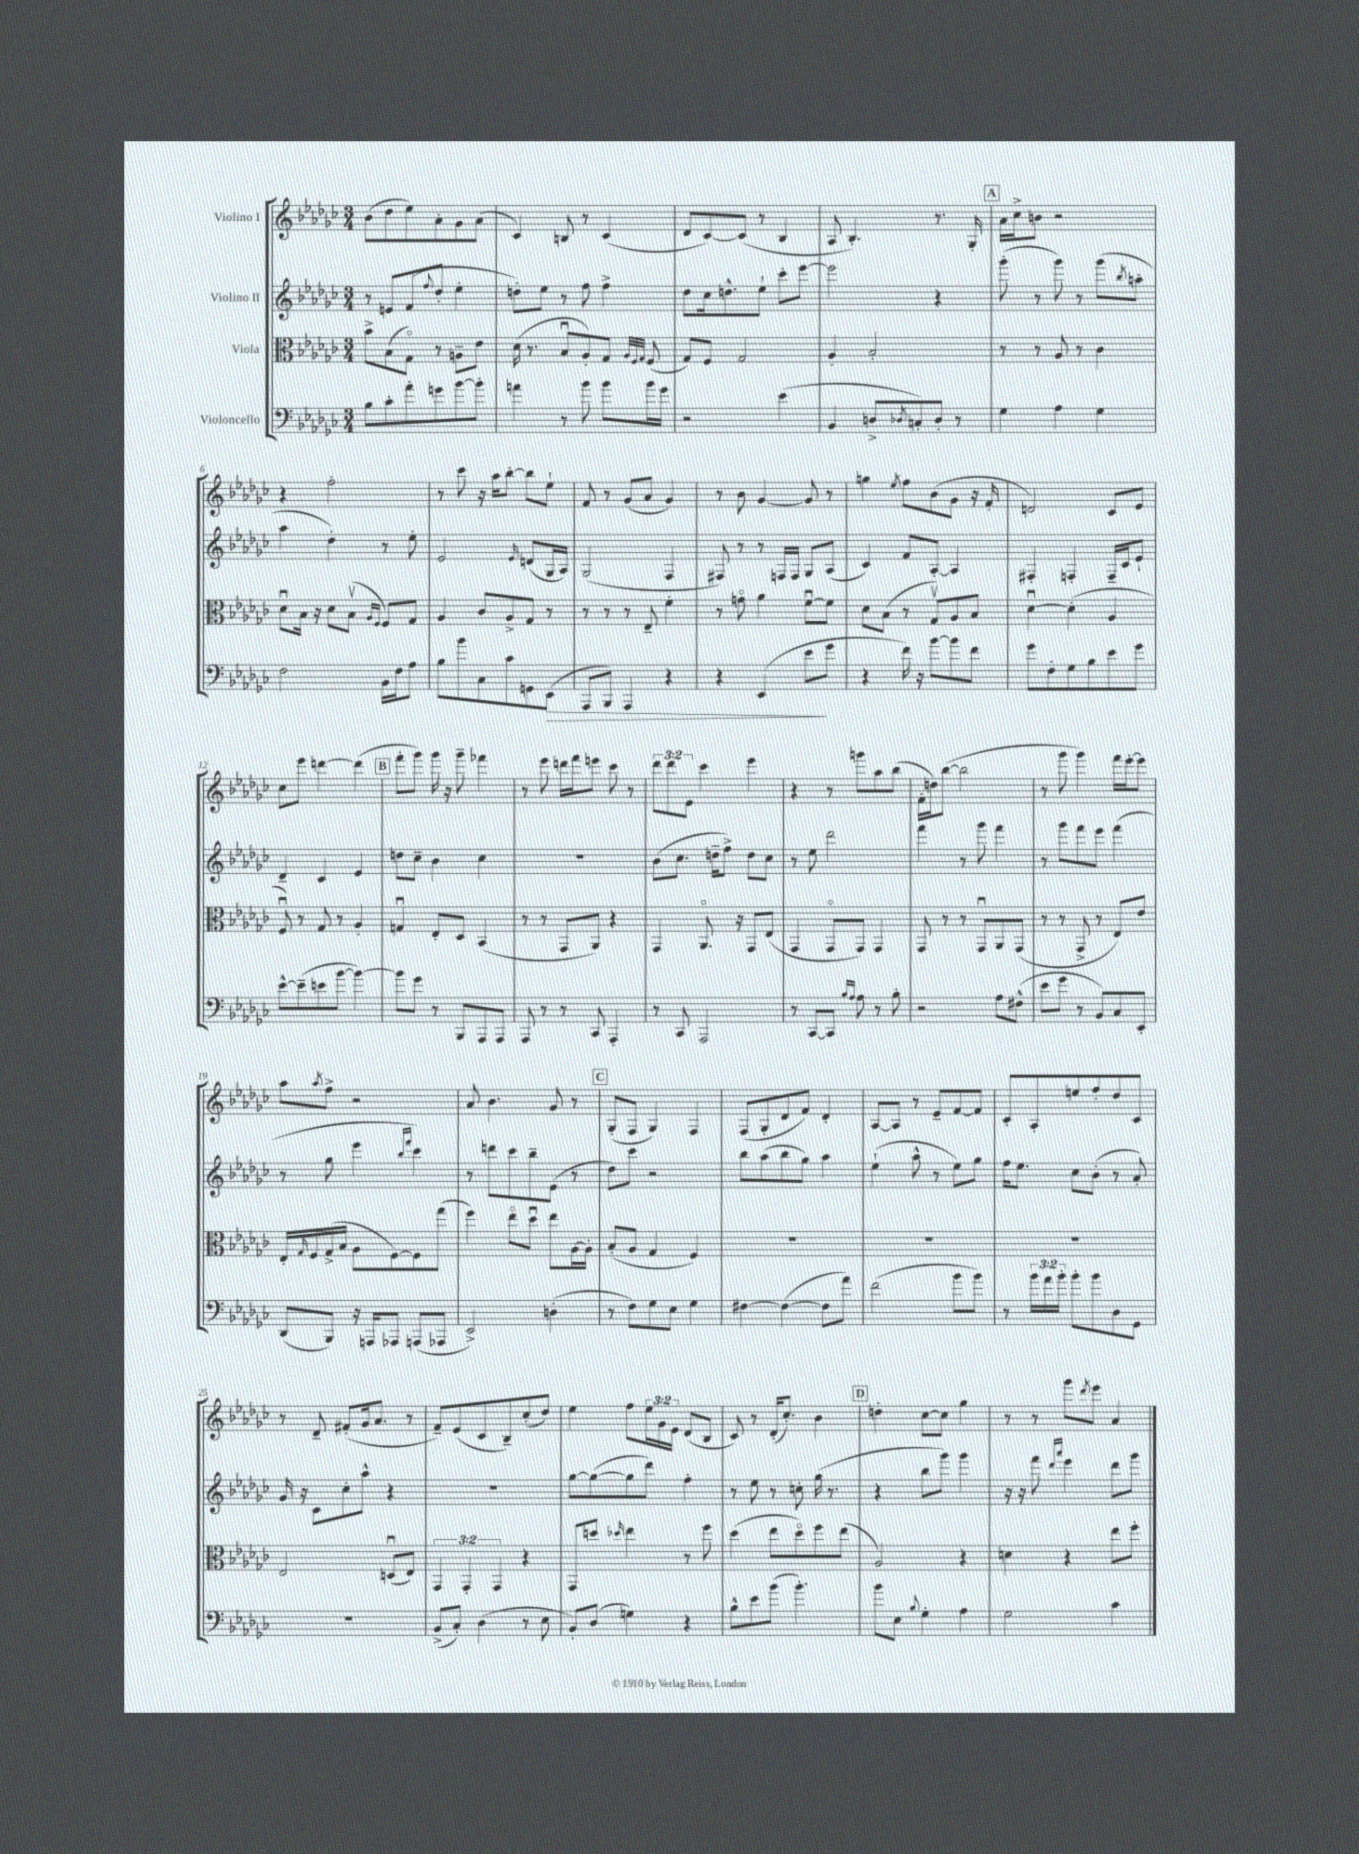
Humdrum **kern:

**kern	**dynam	**kern	**kern	**kern
*part4	*part4	*part3	*part2	*part1
*staff4	*staff4	*staff3	*staff2	*staff1
*I"Violoncello	*	*I"Viola	*I"Violino II	*I"Violino I
*clefF4	*	*clefC3	*clefG2	*clefG2
*k[b-e-a-d-g-c-]	*	*k[b-e-a-d-g-c-]	*k[b-e-a-d-g-c-]	*k[b-e-a-d-g-c-]
*M3/4	*	*M3/4	*M3/4	*M3/4
=1	=1	=1	=1	=1
8B-\L	.	8b-^\L	8r	(8b-\L
8c-'\	.	(8B-\	8en/L	8dd-\
8a-'\	.	8G-\J)	(8f/	8ee-\)
.	.	.	8qqff/	.
8gn\	.	8r	8dd-'/J	8a-'\
[8b-\	.	8An~\L	4ee-'\	8g-\
8b-'\J]	.	8e-\J	.	(8a-\J
=2	=2	=2	=2	=2
4an\	.	(16d-\	8ddn'\L)	4c-/)
.	.	8.r	.	.
.	.	.	8ee-\J	.
8r	.	8B-u/L	8r	8Bn/
8b-\	.	8A-'/)	8ff\	8r
8b-\L	.	8G-/J	4ff^\	(4c-/
.	.	32qqA-/LLL	.	.
.	.	32qqF/	.	.
.	.	32qqG-/JJJ	.	.
16b-\L	.	(8F/	.	.
16g-\JJ	.	.	.	.
=3	=3	=3	=3	=3
2r	.	8G-/L)	8dd-\L	8d-/L
.	.	8F/J	16cc-\k	[8c-/)
.	.	.	8.ddn^^\	.
.	.	2G-/	.	(8c-/J]
.	.	.	8ee-`\J	8r
(4e-\	.	.	8ccc-'\L	4B-/
.	.	.	[8eee-\J	.
=4	=4	=4	=4	=4
4BB-/	.	4A-'/	2eee-\]	8A-/
.	.	.	.	4.B-'/)
8Dn^/L	.	2B-'/	.	.
8qD-X/	.	.	.	.
8Cn'/)	.	.	.	.
8D-'/J	.	.	4r	8.r
8r	.	.	.	.
.	.	.	.	16G-'/
!!LO:REH:place=s1:t=A
=5	=5	=5	=5	=5
4G-\	.	8r	(8ggg-'\	16a-\LL
.	.	.	.	16cc-^\J
.	.	8r	8r	8bn\J
4A-\	.	8A-/	8ggg-\)	2r
.	.	8r	8r	.
4G-\	.	4c-\	(8ggg-\L	.
.	.	.	8qbb-/	.
.	.	.	8aan'\J	.
!!LO:LB:g=z
=6	=6	=6	=6	=6
2F\	.	8d-u\L	4aa-\	4r
.	.	16B-\Jk	.	.
.	.	16r	.	.
.	.	8d-\L	4dd-'\)	2ff'\
.	.	(8B-v\J	.	.
.	.	16qqA-/LL	.	.
.	.	16qqF/JJ	.	.
16BB-\LL	.	8F/L)	8r	.
16F\J	.	.	.	.
8A-\J	.	8G-/J	8ee-'\	.
=7	=7	=7	=7	=7
8B-\L	.	4A-/	2e-/	8r
8b-\	.	.	.	8ccc-\
8C-\	.	8c-/L	.	16r
.	.	.	.	16aa-\KL
8c-\	.	8A-^/	.	[8bb-'\J
.	.	.	16qqe-/	.
8GGn\	.	8G-/J	(8dn/L	8bb-\L]
!	!LO:HP:b	!	!	!
(8EE-\J	>	8r	16G-/L	8ee-`\J
.	.	.	16A-/JJ)	.
=8	=8	=8	=8	=8
8AAA-/L	.	8r	(2G-/	8f/
8BBB-/J)	.	8r	.	8r
4AAA-/	.	8r	.	(8g-/L
.	.	8E-~/	.	8a-/J
4r	.	4f'\	4F/	4g-/)
=9	=9	=9	=9	=9
4r	.	8r	8F#X/)	8r
.	.	8gn\	8r	8b-\
(4EE-/	.	4a-\	8r	[4g-/
.	.	.	16Fn/LL	.
.	.	.	16F/JJ	.
8e-\L	.	[8fu\L	8G-/L	8g-/]
8g-\J	]	8f\J]	(8A-/J	8r
=10	=10	=10	=10	=10
4r	.	8d-\L	4c-/)	4ggn\
.	.	(8B-\J	.	.
.	.	.	.	8qee-/
16f\)	.	8r	8f/L	8ff\L
16r	.	.	.	.
[8b-\L	.	8G-v/L)	[8A-'/J	(8b-\
8b-\]	.	8A-/	4A-/]	8g-\J
8f\J	.	8B-/J	.	16r
.	.	.	.	16f'/
=11	=11	=11	=11	=11
8g-\L	.	[4d-u\	4F#X'/	2dn/)
8F'\	.	.	.	.
8G-\	.	(4d-'\]	4Fn'/	.
8B-\	.	.	.	.
8e-\	.	4A-/	16F~/LL	8c-/L
.	.	.	16c-/J	.
8g-\J	.	.	8e-`/J	8e-/J
!!LO:LB:g=z
=12	=12	=12	=12	=12
[8e-^^\L	.	8Fu/)	4d-~/	8cc-\L
(8e-~\]	.	8r	.	8eee-\J
8en\	.	8G-/	4c-/	[4dddn\
[8b-\J	.	8r	.	.
4b-\_)	.	4A-'/	4e-/	(4ddd\]
!!LO:REH:place=s1:t=B
=13	=13	=13	=13	=13
8b-\L]	.	4Gnu/	8ddn\L	8fff'\L
8g-\J	.	.	8cc-~\J	8ggg-\J)
8r	.	8E-'/L	4b-\	16ggg-\
.	.	.	.	16r
8BBB-/L	.	8D-/J	.	8ggg-~\
8AAA-/	.	(4BB-/	4cc-\	4fff-X\
8AAA-/J	.	.	.	.
=14	=14	=14	=14	=14
8AAA-/	.	8r	2.r	8r
8r	.	8r	.	8eee-\
8r	.	8GG-/L	.	16dddn\LL
.	.	.	.	16fff\J
8CC-/	.	8AA-/J)	.	8eeen\J
4AAA-'/	.	4r	.	8ccc-\
.	.	.	.	8r
=15	=15	=15	=15	=15
8r	.	4GG-/	(8b-\L	12ddd-\L
.	.	.	.	12ddd-\
8CC-/	.	.	8.cc-\J	.
.	.	.	.	12e-\J
2AAA-/	.	8.AA-/	.	4ccc-\
.	.	.	16ddn~\KL	.
.	.	.	8ff^\J)	.
.	.	16r	.	.
.	.	8GG-/L	8dd\L	4eee-\
.	.	(8E-/J	8cc-\J	.
=16	=16	=16	=16	=16
8r	.	4GG-/	8r	4r
[8CC-/L	.	.	8ee-\	.
8CC-/J]	.	8GG-/L	2ddd-\	8r
16qqB-/LL	.	.	.	.
16qqA-/JJ	.	.	.	.
8A-\	.	8GG-/J)	.	8gggn\L
8r	.	4GG-/	.	8aa-\
8B-'\	.	.	.	(8bb-\J
=17	=17	=17	=17	=17
2r	.	8GG-/	4fff\	16f'\LL
.	.	.	.	16ddn\J)
.	.	8r	.	([8bb-\J
.	.	8r	8r	2bb-\]
.	.	8GG-u/L	8ggg-\	.
8A-\L	.	8AA-/	4fff\	.
(8F#X^^\J	.	(8GG-/J	.	.
=18	=18	=18	=18	=18
8e-\L	.	8r	8r	8r
8g-\J	.	8r	8ggg-\L	8ggg-\
8r	.	8GG-^/	8fff\	4ggg-\)
8BB-/L)	.	8r	8eee-\J	.
8C-/	.	8E-/L)	(4fff\	16fff\LL
.	.	.	.	[16eee-'\J
8EE-'/J	.	8e-/J	.	8eee-\J]
!!LO:LB:g=z
=19	=19	=19	=19	=19
(8DD-/L	.	16E-'/LL	8r	8aa-\L
.	.	16qqG-/	.	.
.	.	16F/	.	.
.	.	.	.	8qaa-/
8BBB-/J)	.	(16G-^/	8gg-\	8ff^\J
.	.	16B-/JJ	.	.
16r	.	8A-\L	4eee-\	2r
16AAAn/KL	.	.	.	.
8AAA-X/J	.	[8F\)	.	.
.	.	.	16qqbb-/LL	.
.	.	.	16qqfff/JJ	.
(8AAAn/L	.	8F\]	4ccc-\)	.
8AAA-X/J	.	(8gg-\J	.	.
=20	=20	=20	=20	=20
2EE-^/)	.	4ff\)	8r	8a-/
.	.	.	8dddn\L	4.b-\
.	.	8ee-\L	8ccc-\	.
.	.	8dd-u\J	8bb-~\	.
(4Dn'\	.	8ee-\L	(8e-\J	8g-/
.	.	[16A-\L	8r	8r
.	.	16A-'\JJ]	.	.
!!LO:REH:place=s1:t=C
=21	=21	=21	=21	=21
8r	.	(8B-'/L	8dd-\L)	(8G-'/L
8F\L)	.	8A-/J	8ccc-\J	8F/J
8G-\	.	4G-/	2r	4G-/)
8E-\J	.	.	.	.
4G-\	.	4F/)	.	4F/
=22	=22	=22	=22	=22
[4F#X\	.	2.r	8bb-\L	(8F/L
.	.	.	(8aa-\	8G-'/
(4F#\_	.	.	8bb-\	8d-/
.	.	.	8gg-\J)	8f/J)
8F#\L]	.	.	4aa-\	4d-'/
8a-\J)	.	.	.	.
=23	=23	=23	=23	=23
(2f\	.	2.r	(4ee-`\	[8A-/L
.	.	.	.	8A-/J]
.	.	.	8aa-^^\	8r
.	.	.	8r	8e-~/L
8b-\L	.	.	8ee-\L)	[8f/
8b-\J)	.	.	8gg-\J	8f/J]
=24	=24	=24	=24	=24
8r	.	2.r	16ff\KL	8c-'/L
.	.	.	8.ee-\J	.
24b-\LL	.	.	.	8A-'/
24a-\	.	.	.	.
24b-'\JJ	.	.	.	.
8b-'\L	.	.	8cc-\L	8een/
8b-\	.	.	(8b-'\J	8ff'/
8D-\	.	.	8r	8dd-/
8GG-\J	.	.	8a-'/)	8c-/J
!!LO:LB:g=z
=25	=25	=25	=25	=25
2.r	.	2E-/	16g-/	8r
.	.	.	16r	.
.	.	.	8c-\L	8d-~/
.	.	.	8cc-'\	(8f#X'/L
.	.	.	8aa-^^\J	16g-/k
.	.	.	.	8.a-/J
.	.	(8Dnu/L	4r	.
.	.	8E-/J)	.	8r
=26	=26	=26	=26	=26
(8BB-^/L	.	6GG-/	2.r	8f~/L)
8C-'/J)	.	.	.	(8e-/
.	.	6GG-'/	.	.
(4D-\	.	.	.	8c-/
.	.	6GG-/	.	.
.	.	.	.	8B-~/)
8r	.	4r	.	(8cc-'/
8E-\	.	.	.	8dd-/J)
=27	=27	=27	=27	=27
8BB-'/L)	.	8GG-/L	[8gg-\L	4ee-\
(8D-/J	.	8ddn/J	(8gg-\_	.
.	.	16qqdd-X/	.	.
4Gn\)	.	4ee-\	8gg-\]	8ff\L
.	.	.	8ddd-\J)	24ee-\L
.	.	.	.	24g-\
.	.	.	.	24e-\JJ
4r	.	8r	4ff'\	(8d-/L
.	.	8ff\	.	8B-/J
=28	=28	=28	=28	=28
8B-^^\L	.	(4dd-\	8r	8c-/)
8e-\	.	.	8ee-\	8r
(8b-\J	.	8ee-\L	8r	(16d-'/KL
.	.	.	.	8.cc-'/J)
4.b-'\)	.	8dd-\)	8ccn'\	.
.	.	8ff\	(16gg-\	4b-\
.	.	.	8.r	.
.	.	(8ee-\J	.	.
!!LO:REH:place=s1:t=D
=29	=29	=29	=29	=29
8b-\L	.	2A-/)	4r	4ddn'\
8E-\J	.	.	.	.
8qqB-/	.	.	.	.
4G-'\	.	.	8bb-\L	[8cc-\L
.	.	.	8ggg-\J)	8cc-\J]
4A-\	.	4r	4ggg-\	4gg-\
=30	=30	=30	=30	=30
2G-\	.	4dn\	16r	8r
.	.	.	16r	.
.	.	.	8fff\	8r
.	.	.	16qqddd-/LL	.
.	.	.	16qqaaa-/JJ	.
.	.	4r	4eee-\	8ggg-\L
.	.	.	.	8qddd-/
.	.	.	.	8eee-\J
4c-\	.	8ee-\L	8ddd-\L	4a-/
.	.	8ff'\J	8ggg-\J	.
==	==	==	==	==
*-	*-	*-	*-	*-
